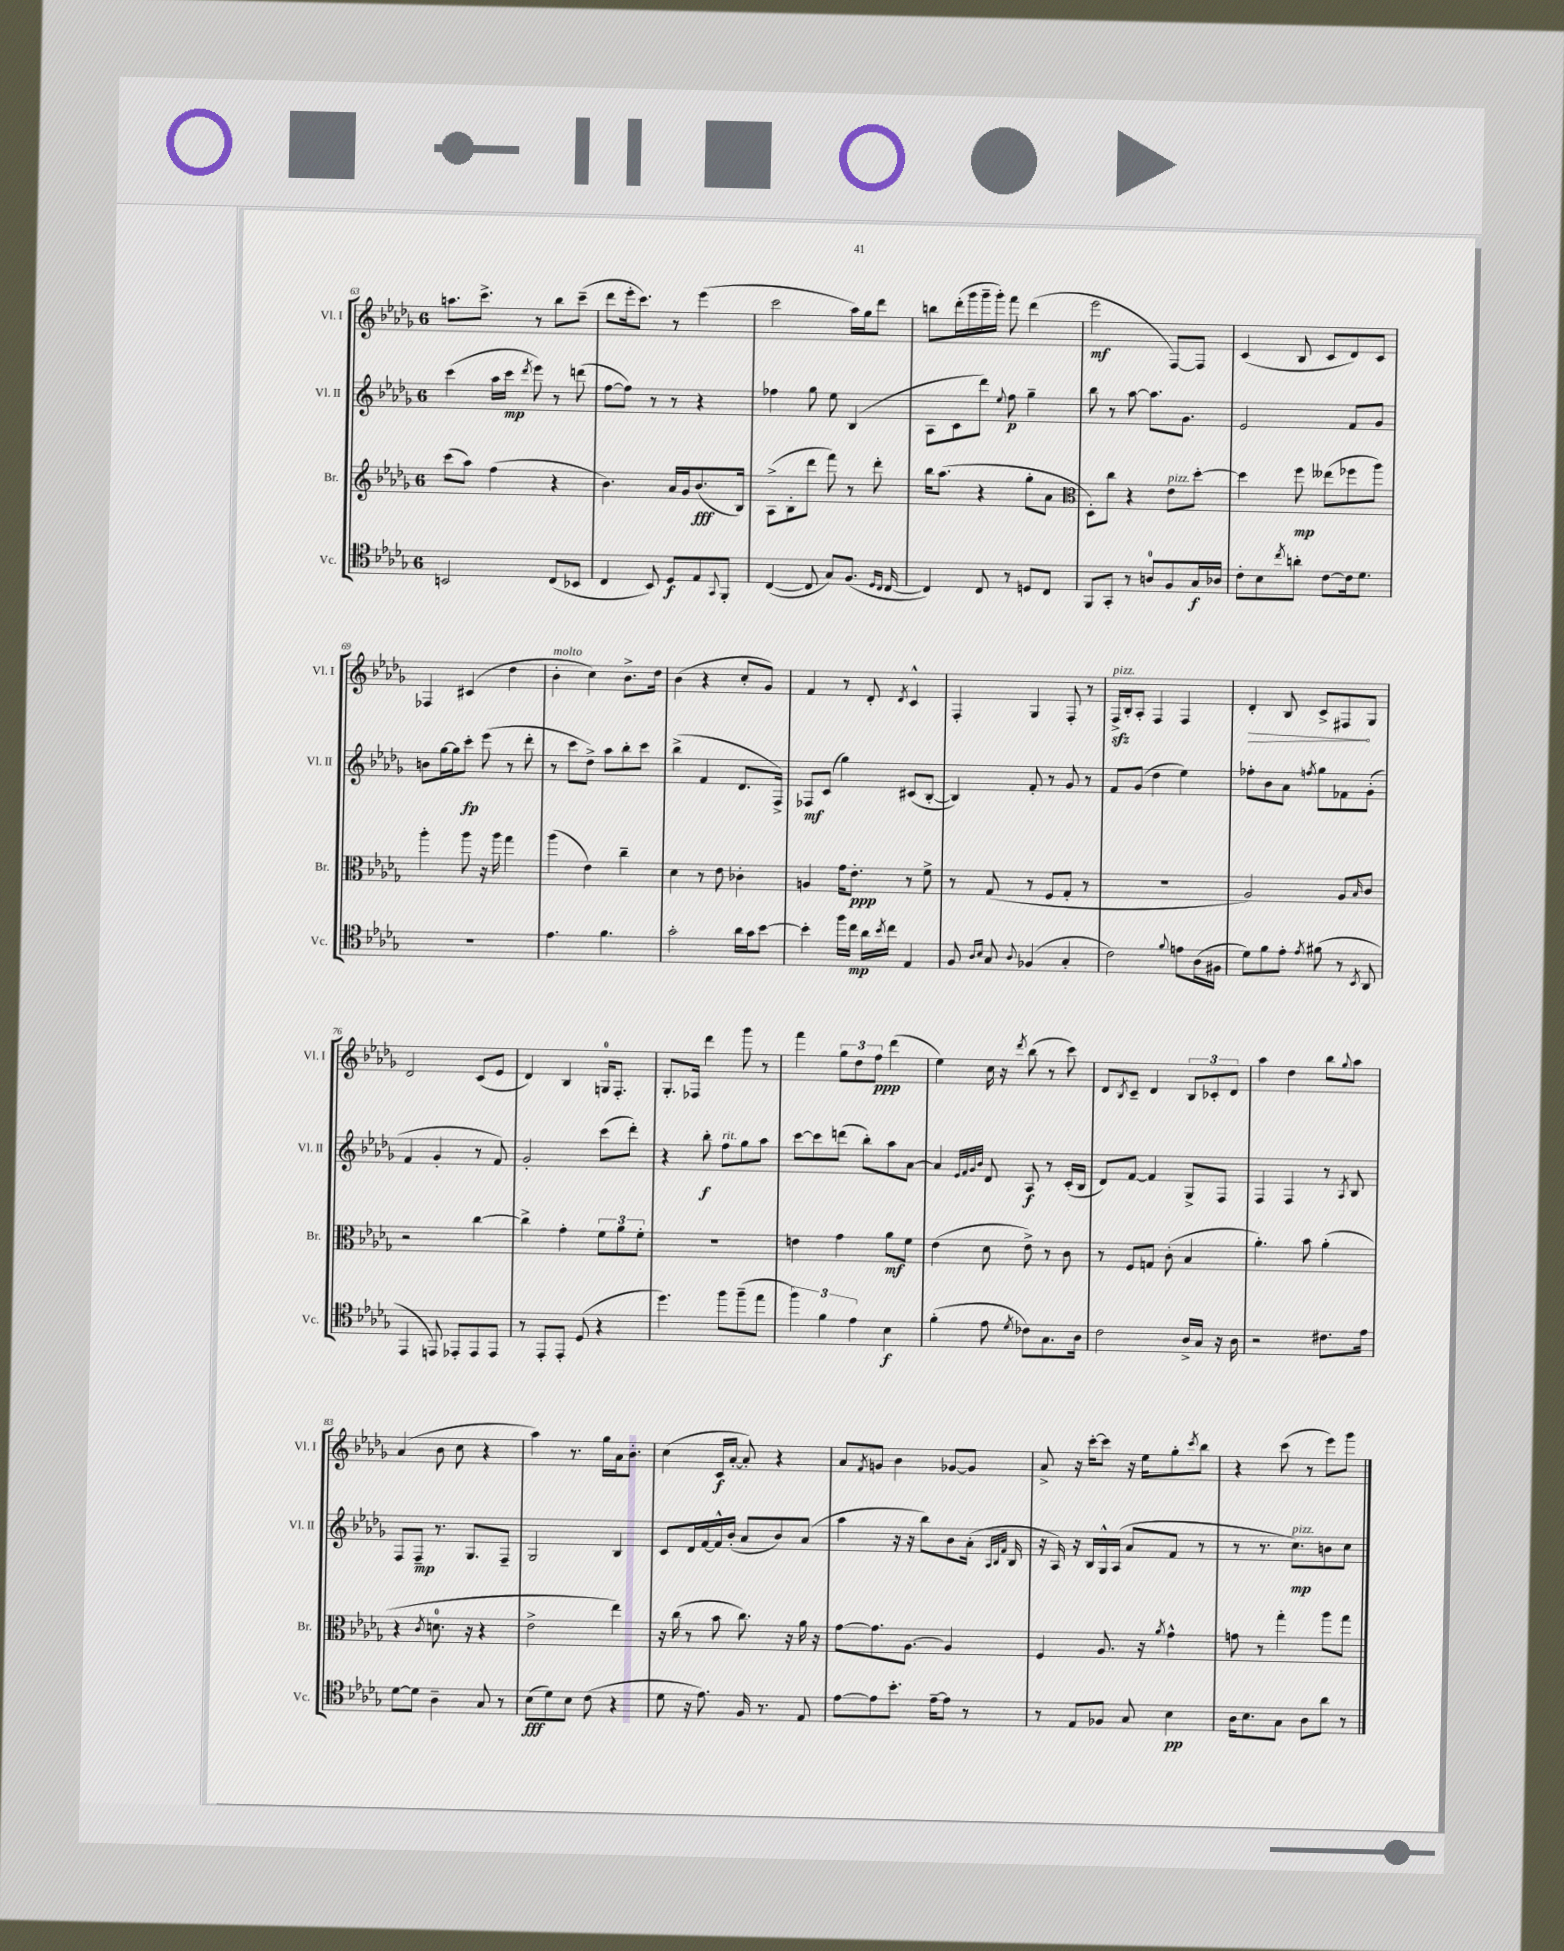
<<
\new StaffGroup <<
\new Staff = "s0" \with { instrumentName = "Vl. I" shortInstrumentName = "Vl. I" } {
    \clef treble \key des \major \once \override Staff.TimeSignature.style = #'single-digit \time 6/8
    a''8. c'''8.-> r8 bes''8 c'''8--( |
    des'''8 ees'''16-. c'''8.) r8 ees'''4( |
    c'''2 aes''16) ges''16 des'''8 |
    b''8 des'''16-.( ges'''16 ges'''16-- ges'''16-.) f'''8 des'''4( |
    ees'''2\mf f8~) f8 |
    c'4( bes8 c'8 des'8) c'8 |
    fes4 cis'4( des''4 |
    bes'4-.^\markup { \italic "molto" } c''4) bes'8.-> des''16 |
    bes'4( r4 c''8-. ges'8) |
    f'4 r8 des'8-. \acciaccatura { des'8 } c'4-^ |
    f4-. ges4 f8-. r8 |
    f16->\sfz^\markup { \italic "pizz." } bes16-. aes8-. f4 f4 |
    \once \override Hairpin.circled-tip = ##t des'4-.\> bes8 c'8-> fis8\! ges8 |
    des'2 c'8( ees'8 |
    des'4) bes4 g16-0 f8.-. |
    ges8.-. fes16 des'''4 ges'''8 r8 |
    f'''4 \tuplet 3/2 { ges''8 des''8 f''8\ppp } des'''4( |
    ees''4) c''16 r16 \acciaccatura { des'''8 } bes''8( r8 c'''8) |
    des'8 \acciaccatura { bes8 } c'8-- des'4 \tuplet 3/2 { bes8 ces'8-. des'8 } |
    aes''4 des''4 bes''8 \appoggiatura { ges''8 } aes''8 |
    aes'4( bes'8 c''8 r4 |
    aes''4) r8. ges''16 aes'16 bes'8.-. |
    c''4( c'16\f aes'16~-. aes'8-.) r4 |
    aes'8 \acciaccatura { f'8 } g'8 bes'4 ges'8~ ges'8 |
    aes'8-> r16 c'''16~-. c'''8 r16 ees''16 ges''8-. \acciaccatura { c'''8 } bes''8 |
    r4 c'''8( r8 ees'''8) ges'''8 \bar "|." |
}
\new Staff = "s1" \with { instrumentName = "Vl. II" shortInstrumentName = "Vl. II" } {
    \clef treble \key des \major \once \override Staff.TimeSignature.style = #'single-digit \time 6/8
    c'''4( aes''16 c'''16\mp \acciaccatura { des'''8 } ees'''8) r8 d'''8( |
    f''8~ f''8) r8 r8 r4 |
    fes''4 ges''8 ees''8 bes4( |
    aes8 c'8 des'''8) \appoggiatura { ees''8 } f''8\p ges''4-- |
    bes''8 r8 aes''8~ aes''8. ges'8. |
    ees'2 f'8 ges'8 |
    b'8 ges''16~ ges''16 c'''8-.\fp ees'''8( r8 des'''8-. |
    r8 c'''8 des''8->) aes''8 bes''8-. c'''8 |
    bes''4->( f'4 des'8. f16->) |
    fes8\mf c'8( ges''4) cis'8( bes8~-. |
    bes4) f'8-. r8 ges'8 r8 |
    f'8 ges'8( des''4 ees''4) |
    fes''8-. bes'8 aes'8 \acciaccatura { f''8 } ges''8 fes'8 ges'8-.( |
    f'4 ges'4-. r8 f'8) |
    ges'2-. c'''8( des'''8-.) |
    r4 bes''8-.\f f''8^\markup { \italic "rit." } ges''8 aes''8 |
    c'''8~ c'''8 d'''8( bes''8-.) aes''8 aes'8~ |
    aes'4 \grace { ees'32 f'32 ges'32 bes'32 } des'8 aes8\f r8 c'16-.( bes16 |
    des'8) f'8~ f'4 ges8-> f8 |
    f4 f4 r8 \acciaccatura { aes8 } bes8 |
    f8 f8--\mp r8. ges8. f8-- |
    ges2 bes4 |
    c'8 des'16 f'16~ f'16-^ bes'16-.( aes'8 bes'8) aes'8( |
    aes''4 r16 r16 bes''8) bes'8 aes'16-.( \grace { aes32 bes32 f'32 } bes16 |
    r16 aes16) r16 bes16 ges16-^ aes16( aes'8 f'8 r8 |
    r8 r8. c''8.\mp^\markup { \italic "pizz." }) b'8 c''8 \bar "|." |
}
\new Staff = "s2" \with { instrumentName = "Br." shortInstrumentName = "Br." } {
    \clef treble \key des \major \once \override Staff.TimeSignature.style = #'single-digit \time 6/8
    c'''8( aes''8) f''4( r4 |
    bes'4.) aes'16 ges'16 bes'8.\fff( bes16) |
    aes8->( bes8-. des'''8 f'''8) r8 des'''8-. |
    bes''16 aes''8.( r4 ges''8-. aes'8 |
    \clef alto des8-.) c''8 r4 ees'8^\markup { \italic "pizz." } des''8~-. |
    des''4 f''8\mp eeses''8( fes''8 aes''8) |
    aes''4-. aes''8 r16 aes''16 ges''4 |
    aes''4( ees'4) c''4-- |
    des'4 r8 ees'8 ces'4-. |
    a4 ges'16 ees'8.-.\ppp r8 f'8-> |
    r8 ges8( r8 f8 ges8-. r8 |
    R2. |
    aes2) aes8 \grace { bes16 } c'8 |
    r2 c''4~ |
    c''4-> ges'4-. \tuplet 3/2 { f'8 aes'8 f'8-. } |
    R2. |
    e'4 ges'4 aes'8\mf f'8 |
    ees'4( des'8 ees'8->) r8 c'8 |
    r8 f8 g8 c'8-.( bes4 |
    aes'4.-.) bes'8 aes'4-.( |
    r4 \acciaccatura { c'8 } d'8.-0 r16 r4 |
    ees'2-> ees''4) |
    r16 c''16( r8 bes'8 c''8.) r16 aes'16 r16 |
    ges'8~ ges'8. aes8.~ aes4 |
    f4 aes8. r16 \acciaccatura { aes'8 } ges'4-^ |
    g'8 r8 ges''4-. aes''8 ges''8 \bar "|." |
}
\new Staff = "s3" \with { instrumentName = "Vc." shortInstrumentName = "Vc." } {
    \clef tenor \key des \major \once \override Staff.TimeSignature.style = #'single-digit \time 6/8
    b,2 c8( bes,8 |
    c4 bes,8) des8\f ees8 \appoggiatura { ges,8 } f,8-. |
    c4~( c8 ges8) f8.( \grace { des16 c16 } c16~ |
    c4) c8 r8 d8 c8 |
    f,8 ges,8-. r8 a8-0 f8 ges16\f aes16 |
    c'8-. bes8 \acciaccatura { c''8 } a'8-. c'8~ c'16 des'8. |
    R2. |
    ees'4. f'4. |
    ges'2-. aes'16 ges'16 bes'8~ |
    bes'4-. f''16 c''16\mp aes'16 \acciaccatura { bes'8 } c''16 ees4 |
    f8 \grace { aes16 bes16 } ges8 \appoggiatura { aes8 } fes4( ges4-. |
    c'2) \appoggiatura { f'8 } e'8 aes16( fis16 |
    des'8) f'8 ees'8-. \acciaccatura { ees'8 } fis'8( r8 \acciaccatura { bes,8 } aes,8 |
    ees,4 e,8) ees,8-. ees,8 ees,8 |
    r8 ees,8-. ees,8-. des8( r4 |
    des''4.) f''8 f''8--( ees''8 |
    \tuplet 3/2 { f''4) f'4 ees'4 } bes4\f |
    f'4-.( ees'8 \acciaccatura { des'8 } ces'8) ges8. aes16 |
    c'2 aes16-> ges16 r16 aes16 |
    r2 cis'8. ees'16 |
    des'8~ des'8 aes4-- ges8 r8 |
    bes8\fff( des'8) bes8 c'8( r4 |
    des'8 r16 ees'8.) f16 r8. ees8 |
    ees'8~ ees'8 bes'8.-. ees'16~-- ees'8 r8 |
    r8 ees8 fes8 ges8 bes4\pp |
    aes16 bes8. ges8 aes8 aes'8 r8 \bar "|." |
}
>>
>>
\layout { \context { \Score currentBarNumber = #63 } }
